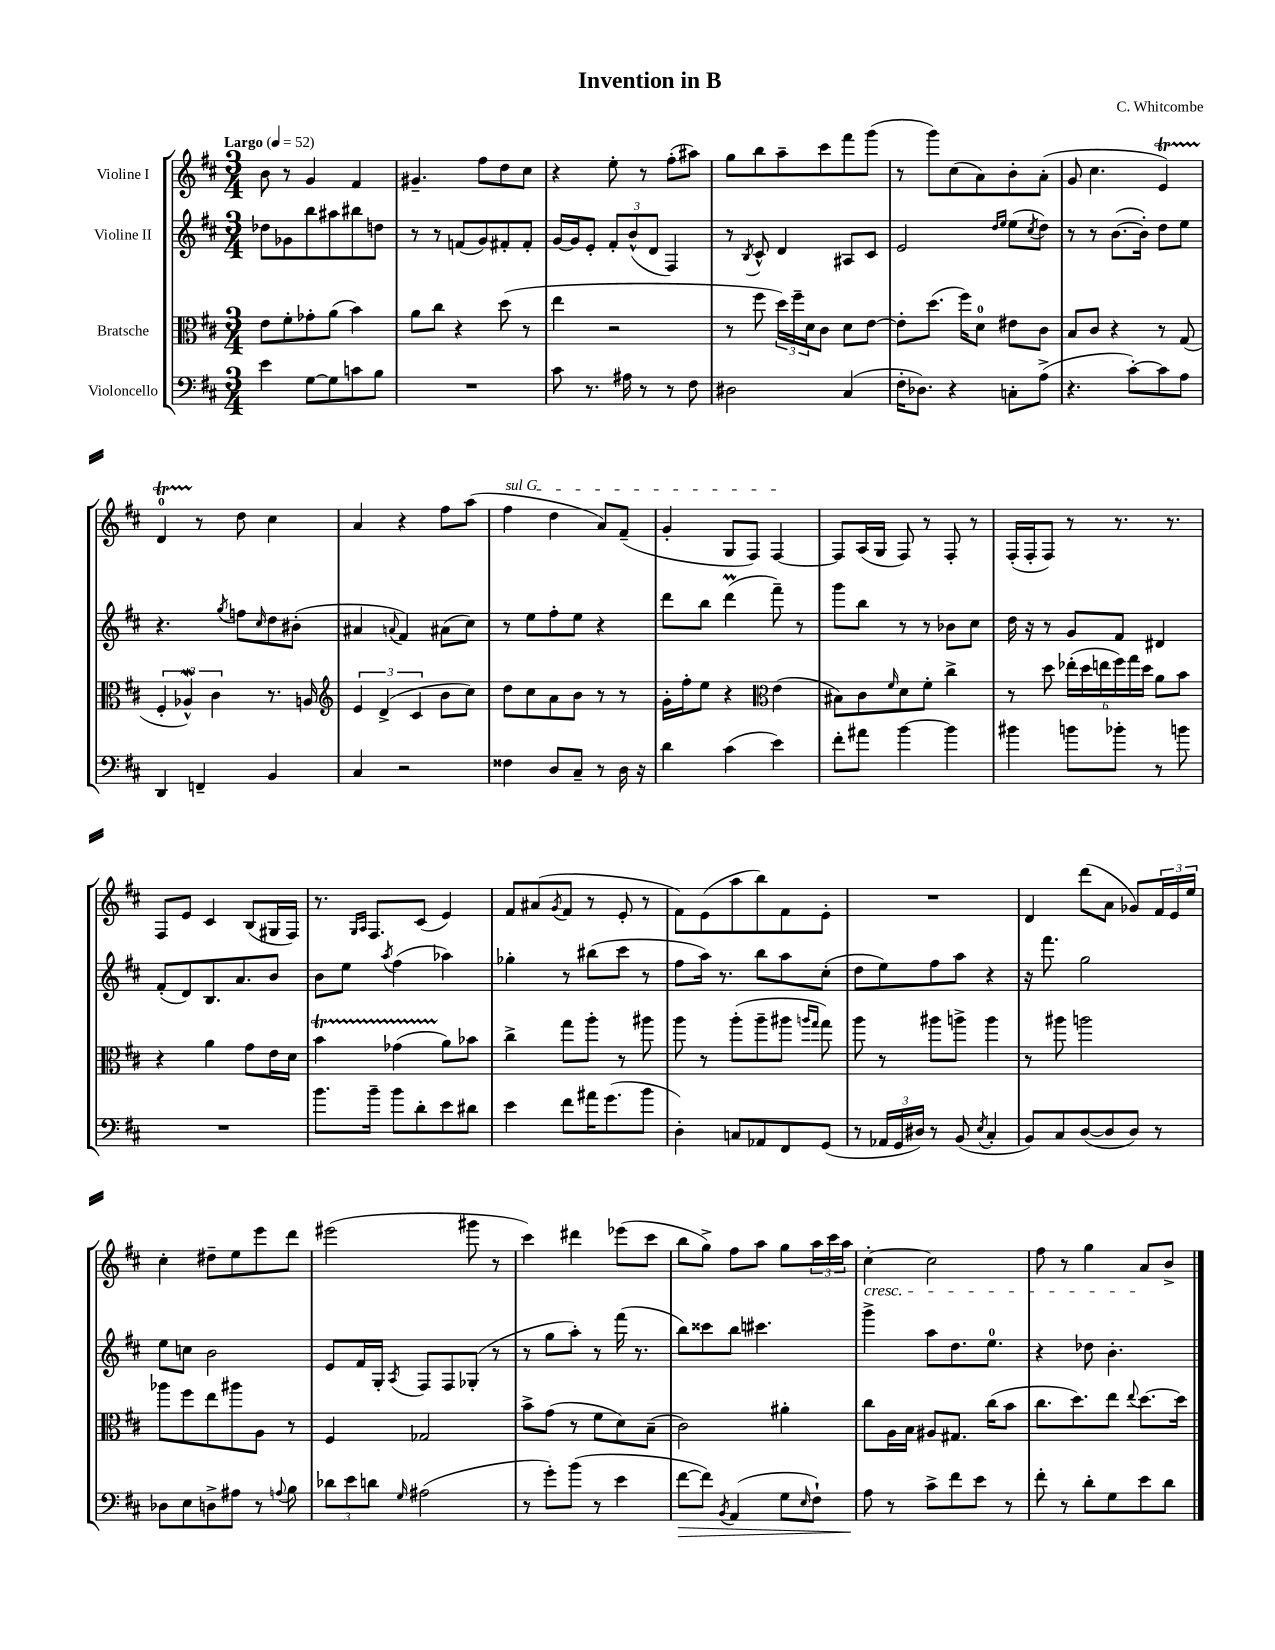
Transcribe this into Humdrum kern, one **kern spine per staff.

**kern	**kern	**kern	**kern
*staff4	*staff3	*staff2	*staff1
*clefF4	*clefC3	*clefG2	*clefG2
*k[f#c#]	*k[f#c#]	*k[f#c#]	*k[f#c#]
*M3/4	*M3/4	*M3/4	*M3/4
*MM52	*MM52	*MM52	*MM52
4e\	8e\L	8dd-\L	8b\
.	8f#'\	8g-\	8r
[8G\L	8g-'\	8bb\	4g/
8G\]	(8a\J	8aa#\	.
8c\	4b\)	8bb#\	4f#/
8B\J	.	8dd\J	.
=	=	=	=
2.r	8a\L	8r	4.g#~/
.	8cc#\J	8r	.
.	4r	(8f/L	.
.	.	8g/)	8ff#\L
.	(8dd\	8f#'/	8dd\
.	8r	8f#'/J	8cc#\J
=	=	=	=
8c#\	4ee\	[16g/LL	4r
.	.	16g/]J	.
8.r	.	8e'/J	.
.	2r	12f#'/L	8ee'\
16A#\	.	.	.
.	.	(12b^^/	.
8r	.	.	8r
.	.	12d/J	.
8r	.	4F#/)	(8ff#'\L
8F#\	.	.	8aa#\J)
=	=	=	=
2D#\	8r	8r	8gg\L
.	.	8qB/	.
.	8ff#\	8c#^^/	8bb\
.	24dd\LL)	4d/	8aa~\
.	24ff#~\	.	.
.	24d\J	.	.
.	8c#\J	.	8ccc#\
(4C#/	8d\L	8A#/L	8fff#\
.	[8e\J	8c#/J	(8ggg\J
=	=	=	=
16F#'\LK	8e'\]L	2e/	8r
8.D-\J)	.	.	.
.	(8.dd\J	.	8ggg\L)
4r	.	.	(8cc#\
.	16ff#\LK)	.	.
.	8d\J	.	8a\)
.	.	16qqdd/LL	.
.	.	16qqee/JJ	.
8C'\L	8e#\L	(8ee\L	8b'\
.	.	8qcc#/	.
(8A^\J	8c#\J	8dd\J)	(8a'\J
=	=	=	=
4.r	8B/L	8r	8g/
.	8c#/J	8r	4.cc#\
.	4r	([8.b\L	.
[8c#'\L)	.	.	.
.	.	16b'\]Jk)	.
8c#\]	8r	8dd\L	4e/)
8A\J	(8G/	8ee\J	.
=	=	=	=
4DD/	6F#'/	4.r	4d/
.	6A-^^/)	.	.
4FF~/	.	.	8r
.	6c#\	.	.
.	.	8qgg/	.
.	.	8ff\L	8dd\
.	.	16qqcc#/	.
4BB/	8.r	8dd\	4cc#\
.	.	(8b#'\J	.
.	16A/	.	.
=	=	=	=
*	*clefG2	*	*
4C#/	6e/	4a#/	4a/
.	(6d^/	.	.
.	.	8qqa/	.
2r	.	4f#/)	4r
.	6c#/	.	.
.	8b\L	(8a#\L	8ff#\L
.	8cc#\J)	8cc#\J)	(8aa\J
=	=	=	=
4F##\	8dd\L	8r	4ff#\
.	8cc#\	8ee\L	.
8D/L	8a\	8ff#'\	4dd\
8C#~/J	8b\J	8ee\J	.
8r	8r	4r	8a/L)
16D\	8r	.	(8f#~/J
16r	.	.	.
=	=	=	=
4d\	16g'\LL	8ddd\L	4g'/
.	16ff#'\J	.	.
.	8ee\J	8bb\J	.
(4c#\	4r	(4ddd\	8G/L
.	.	.	8F#/J)
*	*clefC3	*	*
4e\)	(4e\	8fff#~\)	[4F#/
.	.	8r	.
=	=	=	=
8f#'\L	8B#\L)	8ggg\L	8F#/]L
8a#\J	8c#\	8bb\J	(16A/L
.	.	.	16G/JJ
.	16qqf#/	.	.
[4b\	8d\	8r	8F#/)
.	8f#'\J	8r	8r
4b\]	4cc#^\	8b-\L	8F#'/
.	.	8cc#\J	8r
=	=	=	=
4b#\	8r	16dd\	(16F#'/LL
.	.	16r	16F#'/J
.	8dd\	8r	8F#/J)
8b\L	(24ee-'\LL	8g/L	8r
.	24dd\	.	.
.	24ee\	.	.
8b-'\J	24ff#\)	8f#/J	8.r
.	24gg\	.	.
.	24dd\JJ	.	.
8r	8a\L	4d#/	.
.	.	.	8.r
8b\	8b\J	.	.
=	=	=	=
2.r	4r	(8f#'/L	8F#/L
.	.	8d/)	8e/J
.	4a\	8.B/	4c#/
.	.	8.a/	.
.	8g\L	.	(8B/L
.	16e\L	8b/J	16G#/L
.	16d\JJ	.	16F#/JJ)
=	=	=	=
8.b\L	4b\	8b\L	8.r
.	.	8ee\J	.
.	.	.	16qqG/LL
.	.	.	16qqA/JJ
16b~\Jk	.	.	8.F#/L
.	.	8qaa/	.
8b\L	(4g-\	(4ff#\	.
8d'\	.	.	(8c#/J
8e\	8a\L)	4aa-\)	4e/)
8d#\J	8b-\J	.	.
=	=	=	=
4e\	4cc#^\	4gg-'\	8f#/L
.	.	.	(8a#/
.	.	.	8qg/
8f#\L	8gg\L	8r	8f#/J
16a#\K	8aa'\J	(8bb#\L	8r
(8.g\	.	.	.
.	8r	8ccc#\J	8e'/
8b\J	8aa#\	8r	8r
=	=	=	=
4D'\)	8aa\	8ff#\L	8f#\L)
.	8r	16aa\Jk)	(8e\
.	.	8.r	.
8C/L	(8aa'\L	.	8aa\
8AA-/	8aa~\	8bb\L	8bb\)
8FF#/	8aa#\J	8aa\	8f#\
.	16qqaa/LL	.	.
.	16qqgg/JJ	.	.
(8GG/J	8gg\)	(8cc#'\J	8e'\J
=	=	=	=
8r	8aa\	8dd\L	2.r
24AA-/LL	8r	8ee\)	.
24GG/	.	.	.
24D#/JJ)	.	.	.
8r	8aa#\L	8ff#\	.
(8BB/	8aa^\J	8aa\J	.
8qE/	.	.	.
4C#'/	4aa\	4r	.
=	=	=	=
8BB/L)	8r	16r	4d/
.	.	8.fff#\	.
8C#/	8aa#\	.	.
([8D/	2aa\	2gg\	(8ddd\L
8D/]	.	.	8a\J
8D/J)	.	.	8g-/L)
8r	.	.	24f#/L
.	.	.	24e/
.	.	.	24ee/JJ
=	=	=	=
8D-\L	8aa-\L	8ee\L	4cc#'\
8E\	8ff#\	8cc\J	.
8D^\	8ee\	2b\	8dd#~\L
8A#\J	8aa#\	.	8ee\
8r	8A\J	.	8eee\
8qqA/	.	.	.
8B\	8r	.	8ddd\J
=	=	=	=
12d-\L	4F#/	8e/L	(2eee#\
12e\	.	.	.
.	.	16f#/L	.
12d\J	.	.	.
.	.	16G'/JJ	.
16qqG/	.	8qA/	.
(2A#\	2G-/	8F#/L	.
.	.	8F#/	.
.	.	(8G-'/J	8ggg#\
.	.	8r	8r
=	=	=	=
8r	8b^\L	8r	4ccc#\)
8g'\L)	(8g\J	8gg\L	.
(8b\J	8r	8aa'\J)	4ddd#\
8r	8f#\L	8r	.
4e\	8d\)	(16fff#\	(8eee-\L
.	.	8.r	.
.	(8B~\J	.	8ccc#\J
=	=	=	=
[8f#\L	2c#\)	8bb\L)	8bb\L
8f#\]J)	.	8ccc##\	8gg^\J)
8qBB/	.	.	.
(4AA/	.	8bb\J	8ff#\L
.	.	4.ccc#\	8aa\J
8G\L	4a#'\	.	8gg\L
16qqE/	.	.	.
8F#`\J)	.	.	24aa\L
.	.	.	24ccc#\
.	.	.	24aa\JJ
=	=	=	=
8A\	8cc#\L	4ggg^\	[4cc#'\
8r	16A\L	.	.
.	16B\JJ	.	.
8c#^\L	8A#/L	8aa\L	2cc#\]
8f#\	8.G#/J	8.dd\	.
8e\J	.	.	.
.	(16cc#\LK	8.ee\J	.
8r	8b\J	.	.
=	=	=	=
8f#'\	8.cc#\L	4r	8ff#\
8r	.	.	8r
.	8.dd\)	.	.
8d'\L	.	8dd-\	4gg\
8G\	8ee\J	4.b'\	.
.	8qqee/	.	.
8e\	[8.dd\L	.	8a/L
8d\J	.	.	8b^/J
.	16dd\]Jk	.	.
==	==	==	==
*-	*-	*-	*-
